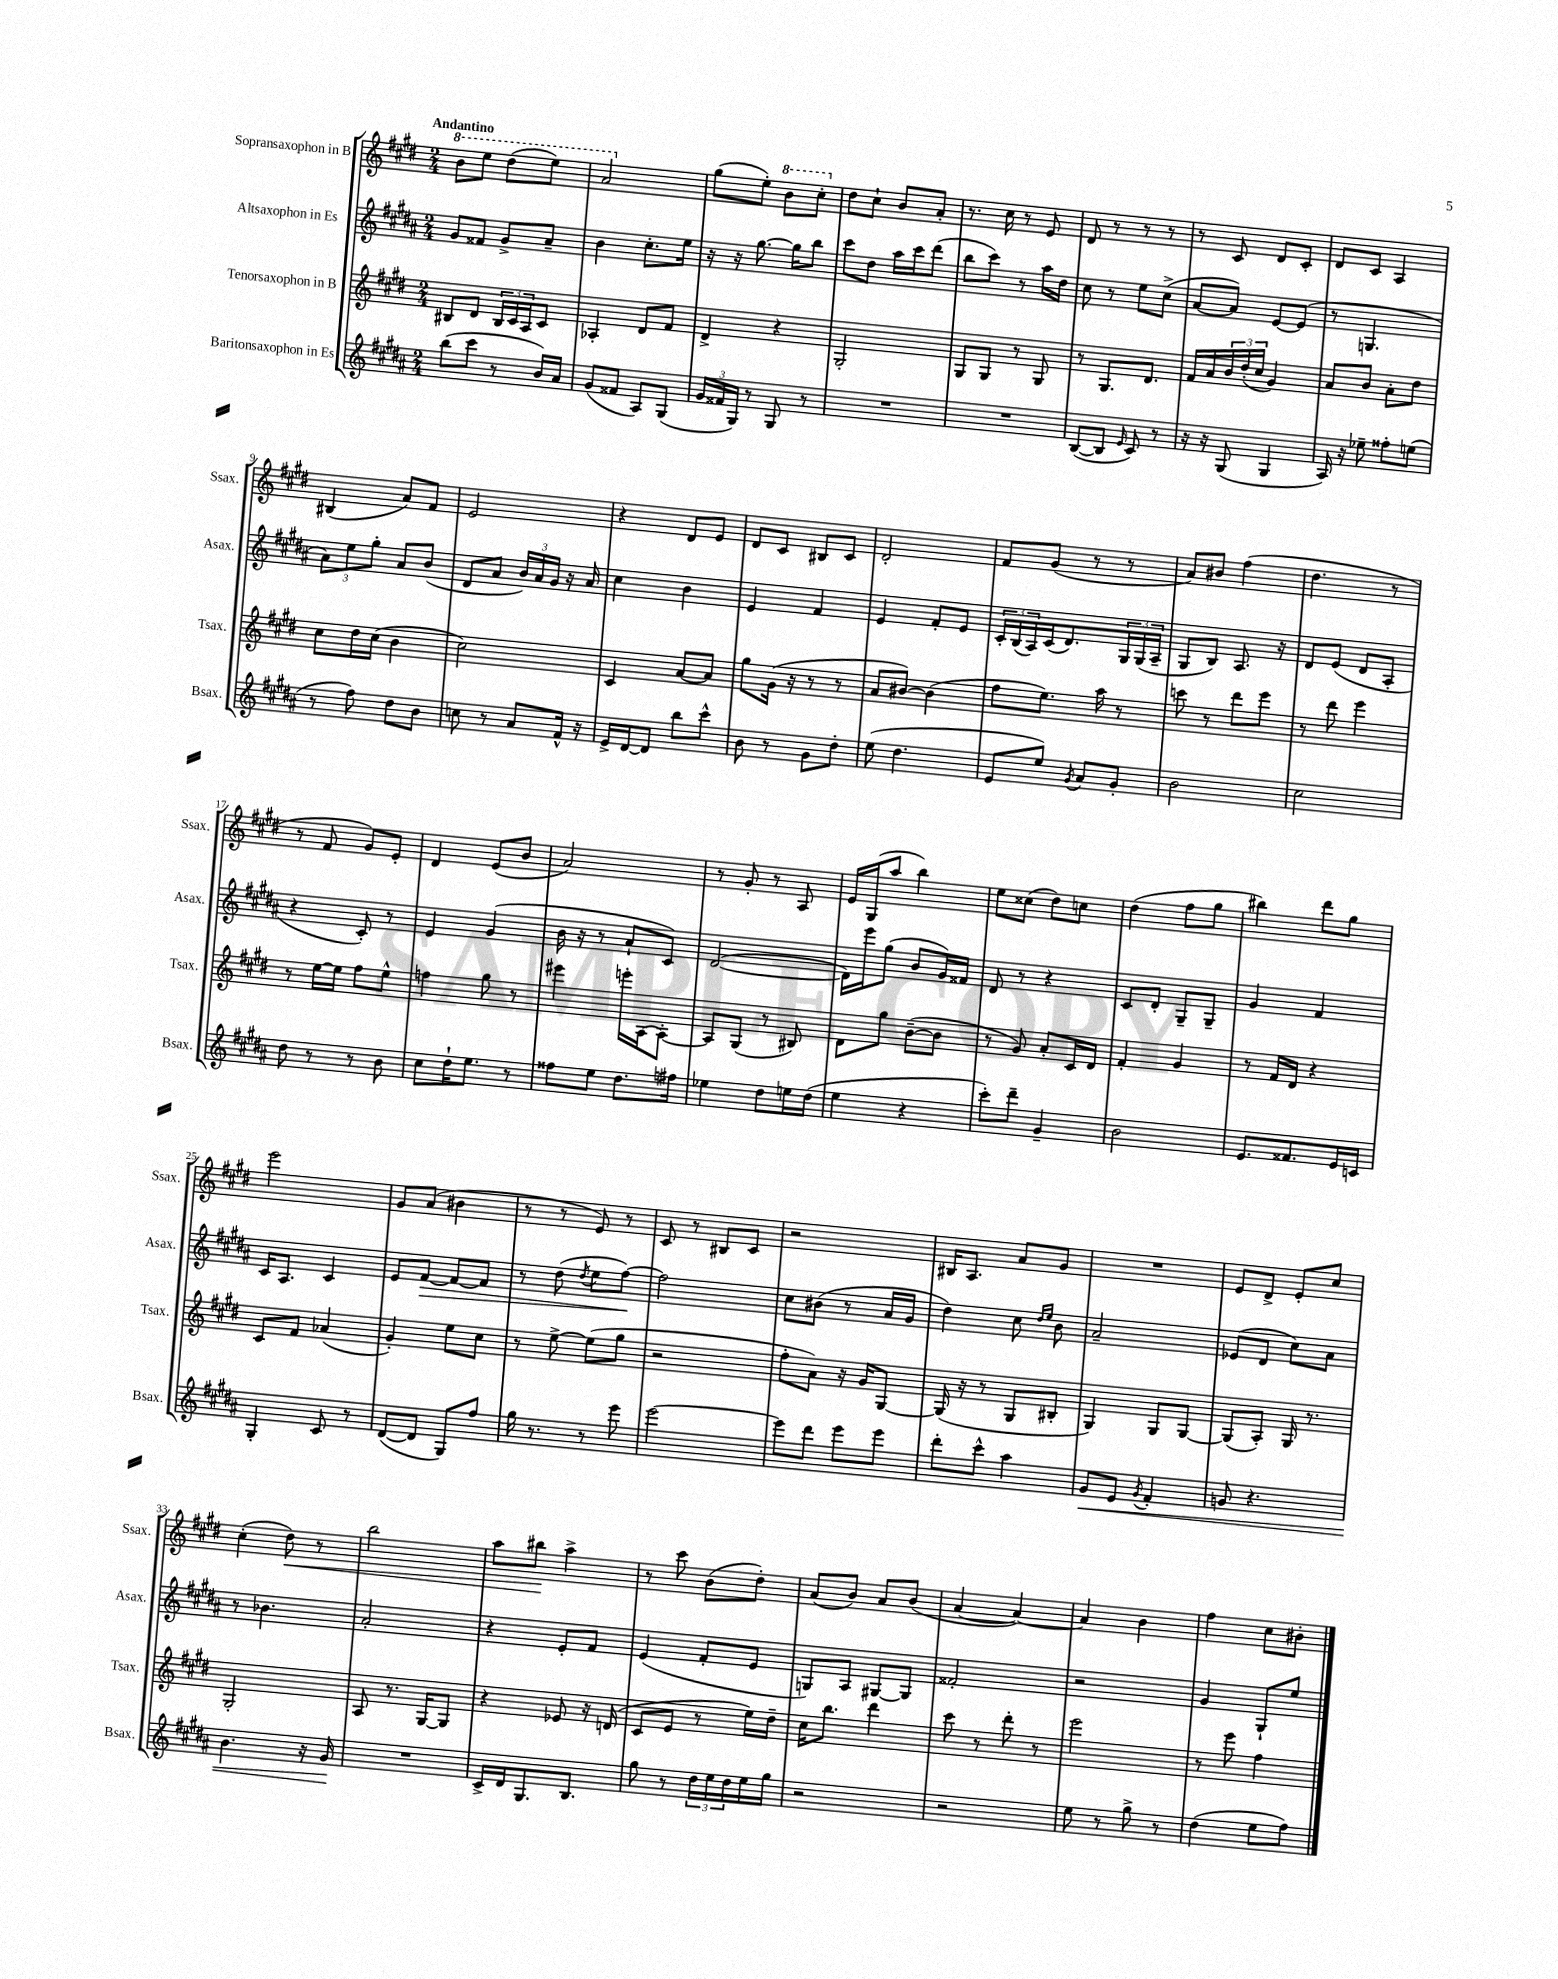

**kern	**kern	**kern	**kern
*staff4	*staff3	*staff2	*staff1
*clefG2	*clefG2	*clefG2	*clefG2
*k[f#c#g#d#a#]	*k[f#c#g#d#]	*k[f#c#g#d#a#]	*k[f#c#g#d#]
*M2/4	*M2/4	*M2/4	*M2/4
(8bb\L	8B#/L	8g#/L	8bb\L
8ccc#\J	8d#/J	8f##/J	8eee\J
8r	24B#/LL	8g#^/L	(8ddd#\L
.	24c#/	.	.
.	24A/J	.	.
16b/LL)	8c#/J	8a#~/J	8eee\J)
16a#/JJ	.	.	.
=	=	=	=
(8g#/L	4A-'/	4b\	2aa/
8f##/J	.	.	.
8A#/L)	8d#/L	8.cc#'\L	.
(8G#/J	8f#/J	.	.
.	.	16ee\Jk	.
=	=	=	=
24g#/LL	4d#^/	16r	(8gg#\L
24f##/	.	.	.
.	.	16r	.
24G#/JJ)	.	.	.
8r	.	[8.gg#\	8ee'\J)
8G#/	4r	.	8bb\L
.	.	16gg#\]LK	.
8r	.	8bb\J	8ccc#'\J
=	=	=	=
2r	2G#'/	8ccc#\L	8dd#\L
.	.	8dd#\J	8cc#`\J
.	.	16aa#\LL	8b/L
.	.	16ccc#\J	.
.	.	(8ddd#\J	8a'/J
=	=	=	=
2r	8G#/L	8bb\L	8.r
.	8G#/J	8ccc#\J)	.
.	.	.	16cc#\
.	8r	8r	8r
.	8G#/	16aa#\LL	8e/
.	.	16dd#\JJ	.
=	=	=	=
([8B/L	8r	8cc#\	8d#/
8B/]J	8.G#/L	8r	8r
16qqe/	.	.	.
8c#/)	.	8ee\L	8r
.	8.d#/J	.	.
8r	.	(8cc#^\J	8r
=	=	=	=
16r	16f#/LL	[8a#/L	8r
16r	16a/	.	.
(8G#/	24b/	8a#/]J)	8c#/
.	(24dd#'/	.	.
.	24cc#/JJ	.	.
4G#/	4g#/)	[8e/L	8d#/L
.	.	(8e/]J	8c#'/J
=	=	=	=
16A#/)	8a/L	8r	8d#/L
16r	.	.	.
8ee-~\	8b/J	4.G/	8c#/J
8ff##'\L	8a'\L	.	4A/
(8ee\J	8dd#\J	.	.
=	=	=	=
8r	8cc#\L	12a#\L)	(4B#/
.	.	12ee\	.
8ff#\)	16dd#\L	.	.
.	.	12gg#'\J	.
.	(16cc#\JJ	.	.
8dd#\L	4b\	8a#/L	8a/L)
8b\J	.	(8b/J	8f#/J
=	=	=	=
8cc\	2cc#\)	8d#/L	2e/
8r	.	8a#/J	.
8a#/L	.	24b/LL)	.
.	.	24a#/	.
.	.	24g#/JJ	.
16f#^^/Jk	.	16r	.
16r	.	16a#/	.
=	=	=	=
16e^/LL	4c#/	4cc#\	4r
[16d#/J	.	.	.
8d#/]J	.	.	.
8bb\L	[8a/L	4b\	8d#/L
8ccc#^^\J	8a/]J	.	8e/J
=	=	=	=
8b\	8gg#\L	4e/	8d#/L
8r	(16g#\Jk	.	8c#/J
.	16r	.	.
8g#\L	8r	4f#/	8B#/L
8dd#'\J	8r	.	8c#/J
=	=	=	=
(8ee\	8a/L	4e/	2d#'/
4.dd#\	[8b#/J)	.	.
.	(4b#\]	8f#'/L	.
.	.	8e/J	.
=	=	=	=
8e/L	8ff#\L	24c#'/LL	8f#/L
.	.	(24B/	.
.	.	24A#/)	.
8ee/J)	8.ee\J)	(16c#/J	(8g#/J
.	.	8.d#/)	.
8qg#/	.	.	.
8a#/L	.	.	8r
.	16aa\	.	.
8g#'/J	8r	24G#/L	8r
.	.	(24G#/	.
.	.	24A#~/JJ	.
=	=	=	=
2b\	8ccc\	8G#/L	8a/L)
.	8r	8B/J)	8b#/J
.	8ddd#\L	8.A#/	(4ff#\
.	8eee\J	.	.
.	.	16r	.
=	=	=	=
2cc#\	8r	8d#/L	4.dd#\
.	8ddd#\	(8e/J	.
.	4eee\	8d#/L	.
.	.	8A#'/J	8r
=	=	=	=
8dd#\	8r	4r	8r
8r	[16ee\LL	.	8f#/
.	16ee\]JJ	.	.
8r	8ff#\L	8c#'/)	8g#/L)
8b\	8ee^^\J	8r	8e'/J
=	=	=	=
8cc#\L	4ff\	4e/	4d#/
16dd#`\K	.	.	.
8.ee\J	.	.	.
.	8gg#\	(4g#/	(8e/L
8r	8r	.	8b/J
=	=	=	=
8ff##\L	4eee#\	16b\	2a/)
.	.	16r	.
8ee\J	.	8r	.
8.dd#\L	16eee'\LL	8a#`/L	.
.	[16A\J	.	.
.	8A'\_J	8c#/J)	.
16ff#\Jk	.	.	.
=	=	=	=
4ee-\	8A/]L	([2d#/	8r
.	(8G#/J	.	8g#'/
8dd#\L	8r	.	8r
16ee\L	8B#/)	.	8A/
(16dd#\JJ	.	.	.
=	=	=	=
4ee\	8d#\L	16d#\]LL)	16e/LL
.	.	16eee\J	(16G#/J
.	8gg#\J	(8gg#\J	8aa/J
4r	([8b~\L	8b/L	4bb\)
.	8b\]J	16g#/L)	.
.	.	16f##/JJ	.
=	=	=	=
8ccc#'\L)	8r	8d#/	8ee\L
8ddd#~\J	8g#/)	8r	(8cc##\J
4g#~/	8a'/L	4r	8dd#\L)
.	16c#/L	.	8cc\J
.	16d#/JJ	.	.
=	=	=	=
2b\	4f#'/	8c#/L	(4dd#\
.	.	8d#'/J	.
.	4g#/	8G#~/L	8ff#\L
.	.	8G#~/J	8gg#\J
=	=	=	=
8.e/L	8r	4g#/	4bb#\)
.	16f#/LL	.	.
8.f##/	16d#/JJ	.	.
.	4r	4f#/	8ddd#\L
16e/L	.	.	8gg#\J
16c/JJ	.	.	.
=	=	=	=
4G#'/	8c#/L	16c#/LK	2eee\
.	.	8.A#/J	.
.	8f#/J	.	.
8c#/	(4a-/	4c#/	.
8r	.	.	.
=	=	=	=
([8d#/L	4g#'/)	8e/L	8g#/L
8d#/]J	.	[8f#/J	(8a/J
8G#/L)	8ee\L	8f#/_L	4b#\
8ff#/J	8cc#\J	8f#/]J	.
=	=	=	=
16gg#\	8r	8r	8r
8.r	.	.	.
.	[8ee^\	(8dd#\	8r
.	.	8qdd#/	.
8r	(8ee\]L	8ee\L	8e/)
8eee\	8gg#\J	[8ff#\J)	8r
=	=	=	=
[2eee\	2r	2ff#\]	8c#/
.	.	.	8r
.	.	.	8B#/L
.	.	.	8c#/J
=	=	=	=
8eee\]L	8ff#'\L	8cc#\L	2r
8ddd#\J	8a\J)	(8b#\J	.
8eee\L	16r	8r	.
.	16g#/LK	.	.
8eee\J	[8G#/J	16a#/LL	.
.	.	16g#/JJ	.
=	=	=	=
8ddd#'\L	(16G#/]	4dd#\)	16B#/LK
.	16r	.	8.A/J
8ccc#^^\J	8r	.	.
4aa#\	8G#/L	8cc#\	8a/L
.	.	16qqdd#/LL	.
.	.	16qqee/JJ	.
.	8B#'/J	8b\	8g#/J
=	=	=	=
8g#/L	4G#/)	2a#~/	2r
8e/J	.	.	.
8qg#/	.	.	.
4f#'/	8G#/L	.	.
.	[8G#/J	.	.
=	=	=	=
8g/	(8G#/]L	(8e-/L	8e/L
4.r	8A'/J)	8d#/J	8d#^/J
.	16G#/	8cc#\L)	8e'/L
.	8.r	.	.
.	.	8a#\J	8cc#/J
=	=	=	=
4.b\	2G#'/	8r	(4cc#'\
.	.	4.b-\	.
.	.	.	8dd#\)
16r	.	.	8r
16g#/	.	.	.
=	=	=	=
2r	8A/	2a#'/	2bb\
.	8.r	.	.
.	[16G#/LK	.	.
.	8G#/]J	.	.
=	=	=	=
16c#^/LL	4r	4r	8aa\L
16d#/J	.	.	.
8.G#/	.	.	8bb#\J
.	8e-/	8e'/L	4aa^\
8.B/J	.	.	.
.	16r	8f#/J	.
.	(16d/	.	.
=	=	=	=
8gg#\	8c#/L	(4e/	8r
8r	8e/J	.	8ccc#\
24dd#\LL	8r	8f#'/L	(8b\L
24ee\	.	.	.
24dd#\	.	.	.
16ee\	16ee\LL)	8e/J	8dd#'\J)
16gg#\JJ	16dd#~\JJ	.	.
=	=	=	=
2r	16cc#\LK	8G/L)	(8a/L
.	8.bb\J	.	.
.	.	8A#/J	8b/J)
.	4ddd#\	[8G#/L	8a/L
.	.	8G#/]J	(8b/J
=	=	=	=
2r	8ccc#\	2f##'/	[4a/
.	8r	.	.
.	8ddd#'\	.	4a/_)
.	8r	.	.
=	=	=	=
8ee\	2eee\	2r	4a/]
8r	.	.	.
8gg#^\	.	.	4b\
8r	.	.	.
=	=	=	=
(4dd#\	8r	4g#/	4ff#\
.	8eee\	.	.
8ee\L	4ff#\	8G#`/L	8cc#\L
8ff#\J)	.	8ee/J	8b#'\J
==	==	==	==
*-	*-	*-	*-
